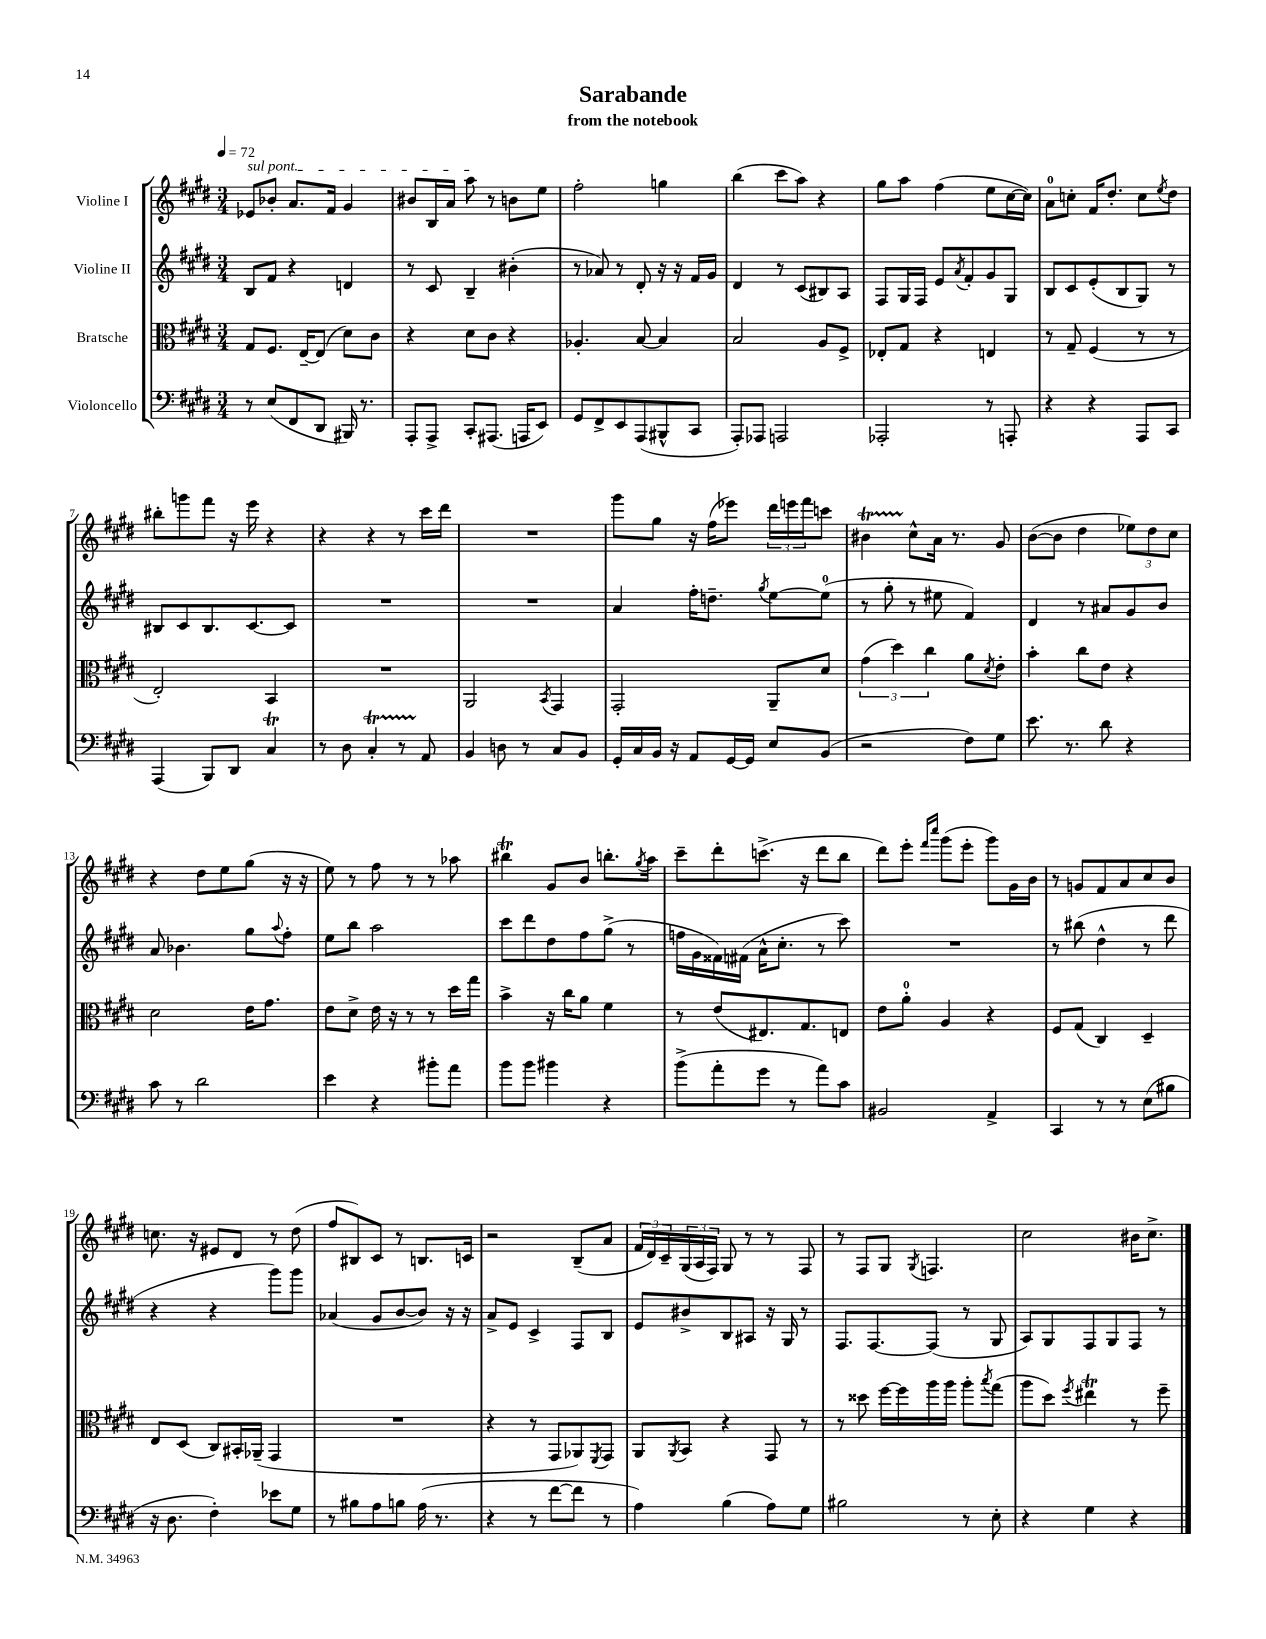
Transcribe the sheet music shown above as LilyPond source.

\header { title = "Sarabande" subtitle = "from the notebook" }
<<
\new StaffGroup <<
\new Staff = "s0" \with { instrumentName = "Violine I" } {
    \clef treble \key e \major \numericTimeSignature \time 3/4 \tempo 4 = 72
    \once \override TextSpanner.bound-details.left.text = \markup { \italic "sul pont." } ees'8\startTextSpan bes'8-. a'8. fis'16 gis'4 |
    bis'8 b16 a'16 a''8\stopTextSpan r8 b'8 e''8 |
    fis''2-. g''4 |
    b''4( cis'''8 a''8) r4 |
    gis''8 a''8 fis''4( e''8 cis''16~ cis''16) |
    a'8-0 c''8-. fis'16 dis''8.-. c''8 \acciaccatura { e''8 } dis''8 |
    bis''8-. g'''8 fis'''8 r16 e'''16 r4 |
    r4 r4 r8 cis'''16 dis'''16 |
    R2. |
    gis'''8 gis''8 r16 fis''16( ees'''8) \tuplet 3/2 { dis'''16 e'''16 fis'''16 } c'''8 |
    bis'4\startTrillSpan cis''8-^\stopTrillSpan a'16 r8. gis'8 |
    b'8~( b'8 dis''4 \tuplet 3/2 { ees''8) dis''8 cis''8 } |
    r4 dis''8 e''8 gis''8( r16 r16 |
    e''8) r8 fis''8 r8 r8 aes''8 |
    bis''4\trill gis'8 b'8 b''8.-. \acciaccatura { gis''8 } a''16 |
    cis'''8-- dis'''8-. c'''8.->( r16 dis'''8 b''8 |
    dis'''8) e'''8-. \grace { fis'''16 cis''''16 } gis'''8( e'''8-. gis'''8) gis'16 b'16 |
    r8 g'8 fis'8 a'8 cis''8 b'8 |
    c''8. r16 eis'8 dis'8 r8 dis''8( |
    fis''8 bis8) cis'8 r8 b8. c'16 |
    r2 b8--( a'8 |
    \tuplet 3/2 { fis'16 dis'16) cis'16-- } \tuplet 3/2 { gis16( a16 fis16) } gis8 r8 r8 fis8 |
    r8 fis8 gis8 \acciaccatura { gis8 } f4. |
    cis''2 bis'16 cis''8.-> \bar "|." |
}
\new Staff = "s1" \with { instrumentName = "Violine II" } {
    \clef treble \key e \major \numericTimeSignature \time 3/4
    b8 fis'8 r4 d'4 |
    r8 cis'8 b4-- bis'4-.( |
    r8 aes'8) r8 dis'8-. r16 r16 fis'16 gis'16 |
    dis'4 r8 cis'8( bis8) a8 |
    fis8 gis16 fis16 e'8 \acciaccatura { a'8 } fis'8-. gis'8 gis8 |
    b8 cis'8 e'8-.( b8 gis8) r8 |
    bis8 cis'8 bis8. cis'8.~ cis'8 |
    R2. |
    R2. |
    a'4 fis''16-. d''8.-- \acciaccatura { gis''8 } e''8~ e''8-0( |
    r8 gis''8-. r8 eis''8 fis'4) |
    dis'4 r8 ais'8 gis'8 b'8 |
    a'8 bes'4. gis''8 \appoggiatura { a''8 } fis''8-. |
    e''8 b''8 a''2 |
    cis'''8 dis'''8 dis''8 fis''8 gis''8->( r8 |
    f''16 gis'16 fisis'16) fis'16( a'16-^ cis''8.-. r8 cis'''8) |
    R2. |
    r8 bis''8( dis''4-^ r8 dis'''8 |
    r4 r4 gis'''8) gis'''8 |
    aes'4( gis'8 b'8~ b'8) r16 r16 |
    a'8-> e'8 cis'4-> fis8 b8 |
    e'8 bis'8-> b8 ais8 r16 gis16 r8 |
    fis8. fis8.~ fis8( r8 gis8 |
    a8) gis8 fis8 gis8 fis8 r8 \bar "|." |
}
\new Staff = "s2" \with { instrumentName = "Bratsche" } {
    \clef alto \key e \major \numericTimeSignature \time 3/4
    gis8 fis8. e16~-- e8( dis'8) cis'8 |
    r4 dis'8 cis'8 r4 |
    aes4.-. b8~ b4 |
    b2 a8 fis8-> |
    ees8-. gis8 r4 e4 |
    r8 gis8-- fis4( r8 r8 |
    e2-.) b,4 |
    R2. |
    a,2 \acciaccatura { b,8 } gis,4 |
    gis,2-. a,8-- dis'8 |
    \tuplet 3/2 { gis'4( dis''4) cis''4 } a'8 \acciaccatura { dis'8 } e'8-. |
    b'4-. cis''8 e'8 r4 |
    dis'2 e'16 gis'8. |
    e'8 dis'8-> e'16 r16 r8 r8 dis''16 gis''16 |
    b'4-> r16 cis''16 a'8 fis'4 |
    r8 e'8( eis8.) gis8. e8 |
    e'8 a'8-0-. a4 r4 |
    fis8 gis8( cis4) dis4-- |
    e8 dis8( cis8) bis,16-. aes,16--( gis,4 |
    R2. |
    r4 r8 gis,8 aes,8) \acciaccatura { fis,8 } gis,8 |
    a,8 \acciaccatura { a,8 } b,8 r4 gis,8 r8 |
    r8 disis''8 fis''16~ fis''16 a''16 a''16 a''8-. \acciaccatura { b''8 } gis''8( |
    a''8 dis''8) \acciaccatura { fis''8 } eis''4\trill r8 fis''8-- \bar "|." |
}
\new Staff = "s3" \with { instrumentName = "Violoncello" } {
    \clef bass \key e \major \numericTimeSignature \time 3/4
    r8 e8( fis,8 dis,8 bis,,16) r8. |
    a,,8-. a,,8-> cis,8-. ais,,8.( a,,16 e,8) |
    gis,8 fis,8-> e,8 a,,8( bis,,8-^ cis,8 |
    a,,8-.) aes,,8 a,,2 |
    aes,,2-. r8 a,,8-. |
    r4 r4 a,,8 cis,8 |
    a,,4( b,,8) dis,8 cis4\trill |
    r8 dis8 cis4-.\startTrillSpan r8 a,8\stopTrillSpan |
    b,4 d8 r8 cis8 b,8 |
    gis,16-. cis16 b,16 r16 a,8 gis,16~ gis,16 e8 b,8( |
    r2 fis8) gis8 |
    e'8. r8. dis'8 r4 |
    cis'8 r8 dis'2 |
    e'4 r4 bis'8-. a'8 |
    b'8 b'8 bis'4 r4 |
    b'8->( a'8-. gis'8 r8 a'8) cis'8 |
    bis,2 a,4-> |
    cis,4 r8 r8 e8( bis8 |
    r16 dis8. fis4-.) ees'8 gis8 |
    r8 bis8 a8 b8 a16( r8. |
    r4 r8 fis'8~ fis'8 r8 |
    a4) b4( a8) gis8 |
    bis2 r8 e8-. |
    r4 gis4 r4 \bar "|." |
}
>>
>>
